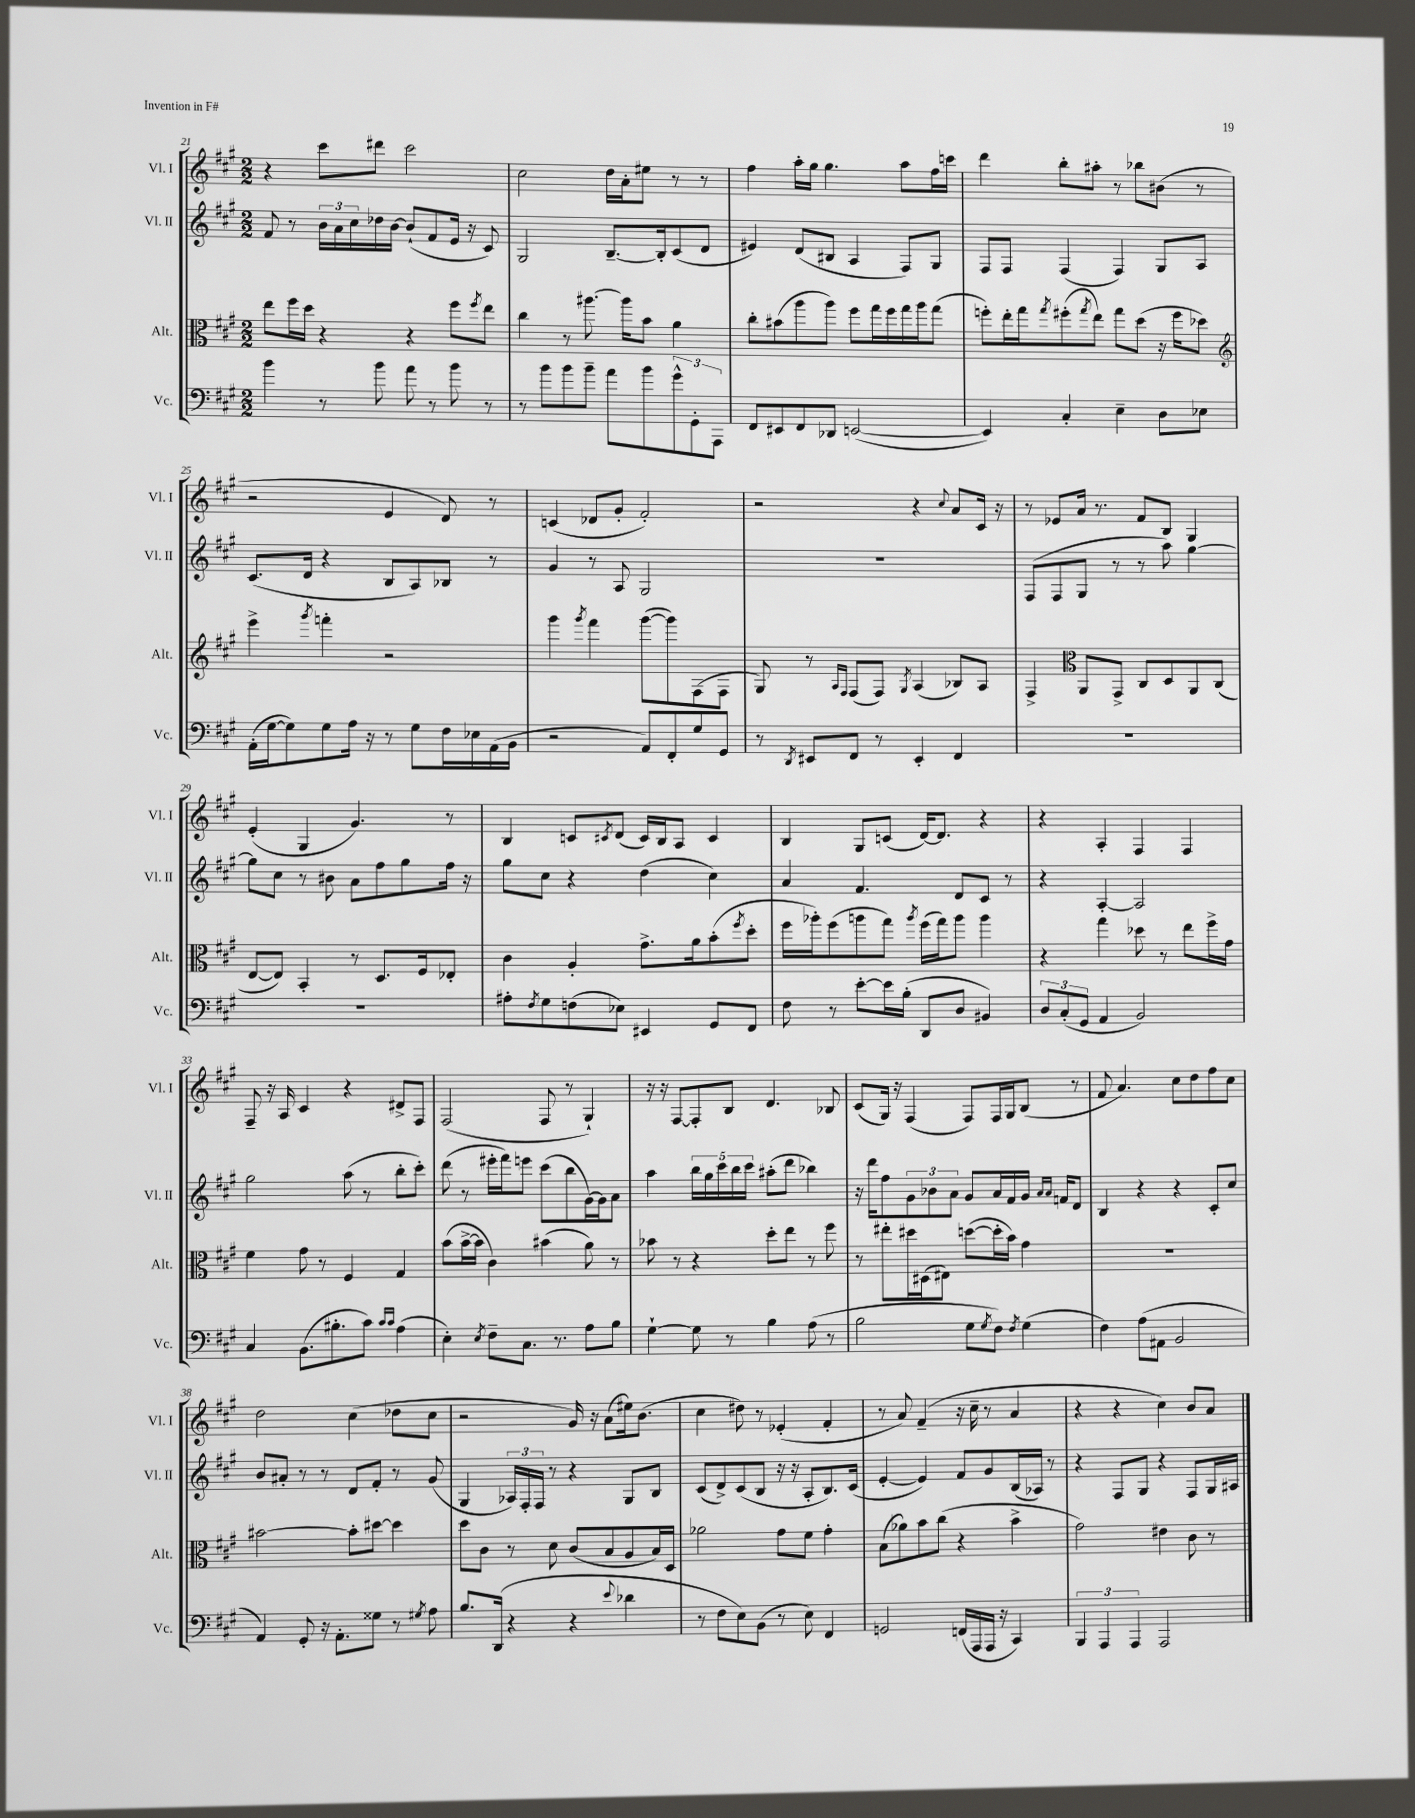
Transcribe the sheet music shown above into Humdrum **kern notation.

**kern	**kern	**kern	**kern
*part4	*part3	*part2	*part1
*staff4	*staff3	*staff2	*staff1
*I"Vc.	*I"Alt.	*I"Vl. II	*I"Vl. I
*I'Vc.	*I'Alt.	*I'Vl. II	*I'Vl. I
*clefF4	*clefC3	*clefG2	*clefG2
*k[f#c#g#]	*k[f#c#g#]	*k[f#c#g#]	*k[f#c#g#]
*M2/2	*M2/2	*M2/2	*M2/2
=21	=21	=21	=21
4b\	8ee\L	8f#/	4r
.	16ff#\L	8r	.
.	16dd\JJ	.	.
8r	4r	24b\LL	8ccc#\L
.	.	24a\	.
.	.	24cc#\	.
8b\	.	16dd-X\	8ddd#X\J
.	.	[16b\JJ	.
8a\	4r	(8b`/L]	2ccc#\
8r	.	8f#/	.
8b\	8ff#\L	16e/Jk	.
.	.	16r	.
.	8qff#/	.	.
8r	8ee\J	8c#/)	.
=22	=22	=22	=22
8r	4cc#\	2G#/	2cc#\
8b\L	.	.	.
8b\	8r	.	.
8b~\J	[8.aa#X\	.	.
8a\L	.	[8.B~/L	16dd\LL
.	16aa#\KL]	.	16a'\J
8b\	8b\J	.	8ee#X\J
.	.	16B'/k]	.
12g#^^\	4a\	(8c#/	8r
12GG#'\	.	.	.
.	.	8d/J	8r
12AAA\J	.	.	.
=23	=23	=23	=23
8FF#/L	8cc#'\L	4e#X/)	4ff#\
8EE#X/	(8b#X\	.	.
8FF#/	8aa\	(8d/L	16aa'\LL
.	.	.	16gg#\JJ
8DD-X/J	8aa\J)	8B#X/J	4.gg#\
([2EEn/	8ff#\L	4A/	.
.	16gg#\L	.	.
.	16ff#\	.	.
.	16gg#\	8F#/L)	8aa\L
.	16aa\J	.	.
.	(8gg#\J	8G#/J	16ff#\L
.	.	.	16cccn\JJ
=24	=24	=24	=24
4EE/])	8ffn'\L)	8F#/L	4ddd\
.	16ee'\L	8F#/J	.
.	16gg#\J	.	.
.	8qgg#/	.	.
4C#'/	(8ff#X'\	(4F#/	8bb'\L
.	8qgg#/	.	.
.	8ee\J)	.	8aa#X'\J
4E~\	8gg#\L	4F#/)	8r
.	(8dd\J	.	8bb-X\L
8D\L	16r	8G#/L	(8b#X\J
.	16ff#\KL	.	.
8E-X\J	8dd-X\J)	8A/J	8r
!!LO:LB:g=z
=25	=25	=25	=25
*	*clefG2	*	*
(16AA'\LL	4eee^\	(8.c#/L	2r
[16G#\J	.	.	.
8G#\])	.	.	.
.	.	16d/Jk	.
.	8qggg#/	.	.
8G#\	4fffn'\	4r	.
16A\Jk	.	.	.
16r	.	.	.
8r	2r	8B/L	4e/
8G#\L	.	8A/)	.
16F#\L	.	8B-X/J	8d/)
16E-X\	.	.	.
(16AA\	.	8r	8r
16BB\JJ	.	.	.
=26	=26	=26	=26
2r	4ggg#\	4g#/	(4cn/
.	8qggg#/	.	.
.	4fff#\	8r	8d-X/L
.	.	8A/	8g#'/J
8AA/L)	([8ggg#\L	2G#/	2f#'/)
8FF#'/	8ggg#\])	.	.
8G#/	(8F#\	.	.
8GG#/J	8F#\J	.	.
=27	=27	=27	=27
8r	8G#/)	1r	2r
8qDD/	.	.	.
8EE#X/L	8r	.	.
.	16qqA/LL	.	.
.	16qqF#/JJ	.	.
8FF#/J	(8F#/L	.	.
8r	8F#/J)	.	.
.	8qG#/	.	.
4EE#'/	(4A/	.	4r
.	.	.	8qqcc#/
4FF#/	8B-X/L)	.	8a/L
.	8A/J	.	16c#/Jk
.	.	.	16r
=28	=28	=28	=28
1r	4F#^/	(8F#/L	8r
.	.	8F#/	8e-X/L
*	*clefC3	*	*
.	8AA/L	8G#/J	16a/Jk
.	.	.	8.r
.	8GG#^/J	8r	.
.	8C#/L	8r	8f#/L
.	8D/	8aa\)	8B/J
.	8AA/	[4gg#\	4G#/
.	(8C#/J	.	.
!!LO:LB:g=z
=29	=29	=29	=29
1r	[8E/L	8gg#\L]	(4e'/
.	8E/J])	8cc#\J	.
.	4BB'/	8r	4G#/
.	.	8b#X\	.
.	8r	8a\L	4.g#/)
.	8.D/L	8ff#\	.
.	.	8gg#\	.
.	16F#/k	.	.
.	8E-X'/J	16ff#\Jk	8r
.	.	16r	.
=30	=30	=30	=30
8A#X'\L	4c#\	8gg#\L	4B/
8qF#/	.	.	.
8G#\	.	8cc#\J	.
(8Fn\	4A'/	4r	8cn/L
.	.	.	8qc#X/
8E-X\J)	.	.	(8d/J
4EE#X/	8.g#^\L	(4dd\	16c#/LL)
.	.	.	16B/J
.	.	.	8A/J
.	16a\k	.	.
8GG#/L	(8b'\	4cc#\)	4c#/
.	8qff#/	.	.
8FF#/J	8dd'\J	.	.
=31	=31	=31	=31
8F#\	16ff#\LL	4a/	4B/
.	16aa-X'\J)	.	.
8r	(8ff#\	.	.
[8e'\L	8aan\	4.f#/	8G#/L
16e\L]	8gg#\J)	.	(8cn/J
(16B'\JJ	.	.	.
.	8qaa/	.	.
8DD/L	(16ff#\LL	.	[16d/KL)
.	16gg#\J)	.	8.d/J]
8D/J	8aa\J	8d/L	.
4BB#X/)	4aa\	8c#/J	4r
.	.	8r	.
=32	=32	=32	=32
12D/L	4r	4r	4r
(12C#'/	.	.	.
12GG#/J	.	.	.
4AA/	4gg#\	[4A'/	4A'/
2BB/)	8dd-X\	2A/]	4F#/
.	8r	.	.
.	8ee\L	.	4F#/
.	16ff#^\L	.	.
.	16g#\JJ	.	.
!!LO:LB:g=z
=33	=33	=33	=33
4C#/	4f#\	2gg#\	8F#~/
.	.	.	16r
.	.	.	16A/
(8.BB\L	8g#\	.	4c#/
.	8r	.	.
8.B#X'\	.	.	.
.	4F#/	(8aa\	4r
8c#\J)	.	8r	.
16qqc#/LL	.	.	.
16qqc#/JJ	.	.	.
(4A\	4G#/	8bb'\L	8d#X^/L
.	.	8ccc#'\J)	8F#/J
=34	=34	=34	=34
4E'\)	(8b\L	(8ddd\	(2F#/
.	[16b^\L	8r	.
.	16b\JJ]	.	.
8qE/	.	.	.
8F#~\L	4c#\)	16eee#X'\LL	.
.	.	16fff#\J)	.
8.C#\J	.	8eeen\J	.
.	(4b#X\	(8ccc#\L	8F#/
8.r	.	.	.
.	.	8bb\	8r
8A\L	8a\)	[16g#\L)	4G#`/)
.	.	16g#\J]	.
8B\J	8r	8a\J	.
=35	=35	=35	=35
[4G#`\	8b-X\	4aa\	16r
.	.	.	16r
.	8r	.	[8F#/L
8G#\]	4r	20bb\LL	8F#'/]
.	.	20gg#\	.
.	.	20ccc#\	.
8r	.	.	8B/J
.	.	20bb\	.
.	.	20ccc#\JJ	.
4B\	8dd'\L	(8aa#X'\L	4.d/
.	8ee\J	8ddd\J	.
(8A\	8r	4bb-X\)	.
8r	8ff#\	.	8B-X/
=36	=36	=36	=36
2B\	8r	16r	(8c#/L
.	.	16ddd\KL	.
.	8ee#X'\L	8ff#\	16G#/Jk)
.	.	.	16r
.	16dd#X\L	12g#\	(4F#/
.	(16D#X\J	.	.
.	.	12b-X\	.
.	8E#X\J)	.	.
.	.	12a\J	.
8G#\L	([8ddn\L	8g#/L	8F#/L)
8qG#/	.	.	.
8F#\J)	16dd'\L]	16a/L	16F#/L
.	16b\JJ)	16f#/	16G#/J
8qF#/	.	.	.
(4G#\	4g#\	16g#/JJ	(8B/J
.	.	16qqa/LL	.
.	.	16qqa/JJ	.
.	.	16fn/KL	.
.	.	8d/J	8r
=37	=37	=37	=37
4F#\)	1r	4B/	8f#/
.	.	.	4.a/)
(8A\L	.	4r	.
8AA#X\J	.	.	.
2BB/	.	4r	8cc#\L
.	.	.	8dd\
.	.	8c#'/L	8ff#\
.	.	8cc#/J	8cc#\J
!!LO:LB:g=z
=38	=38	=38	=38
4AA/)	[2b#X\	8b/L	2dd\
.	.	8a#X'/J	.
8GG#'/	.	8r	.
16r	.	8r	.
8.AA'\L	.	.	.
.	8b#'\L]	8d/L	(4cc#\
8G##X\J	[8dd#X\J	8f#'/J	.
8r	4dd#\]	8r	8dd-X\L
8qG#X/	.	.	.
8A\	.	(8g#/	8cc#\J
=39	=39	=39	=39
8.B/L	8dd\L	4G#/	2r
.	8c#\J	.	.
(16DD/Jk	.	.	.
4r	8r	24A-X/LL)	.
.	.	24F#'/	.
.	.	24F#/JJ	.
.	8d\	8r	.
4r	(8c#/L	4r	16g#/)
.	.	.	16r
.	8B/	.	(8a\L
8qqe/	.	.	.
4d-X\	8A/	8G#/L	16ee#X\k)
.	.	.	(8.b\J
.	16B/L)	8B/J	.
.	16D/JJ	.	.
=40	=40	=40	=40
8r	2a-X\	(8c#/L	4cc#\
8F#\L	.	8d^/)	.
8E\)	.	(8c#/	8dd#X\)
(8BB\J	.	8B/J	8r
8r	8g#\L	16r	(4e-X'/
.	.	16r	.
8E\)	8f#\J	8A'/L	.
4FF#/	4g#'\	8.B/)	4f#'/
.	.	(16c#/Jk	.
=41	=41	=41	=41
2GGn/	(8B\L	[4e'/	8r
.	8a-X\)	.	8a/)
.	8b\	4e/])	(4f#~/
.	(8cc#\J	.	.
(16FFn/LL	4r	8f#/L	16r
16AAA/	.	.	16cc#~\
16AAA/JJ	.	8g#/	8r
16r	.	.	.
4CC#/)	4b^\	(16B/L	4a/
.	.	16A-X/JJ)	.
.	.	8r	.
=42	=42	=42	=42
6BBB/	2g#\)	4r	4r
6AAA/	.	.	.
.	.	8F#/L	4r
6AAA/	.	.	.
.	.	8G#/J	.
2AAA/	4e#X\	4r	4cc#\)
.	8c#\	8F#/L	8b/L
.	8r	16G#/L	8a/J
.	.	16A#X/JJ	.
==	==	==	==
*-	*-	*-	*-
